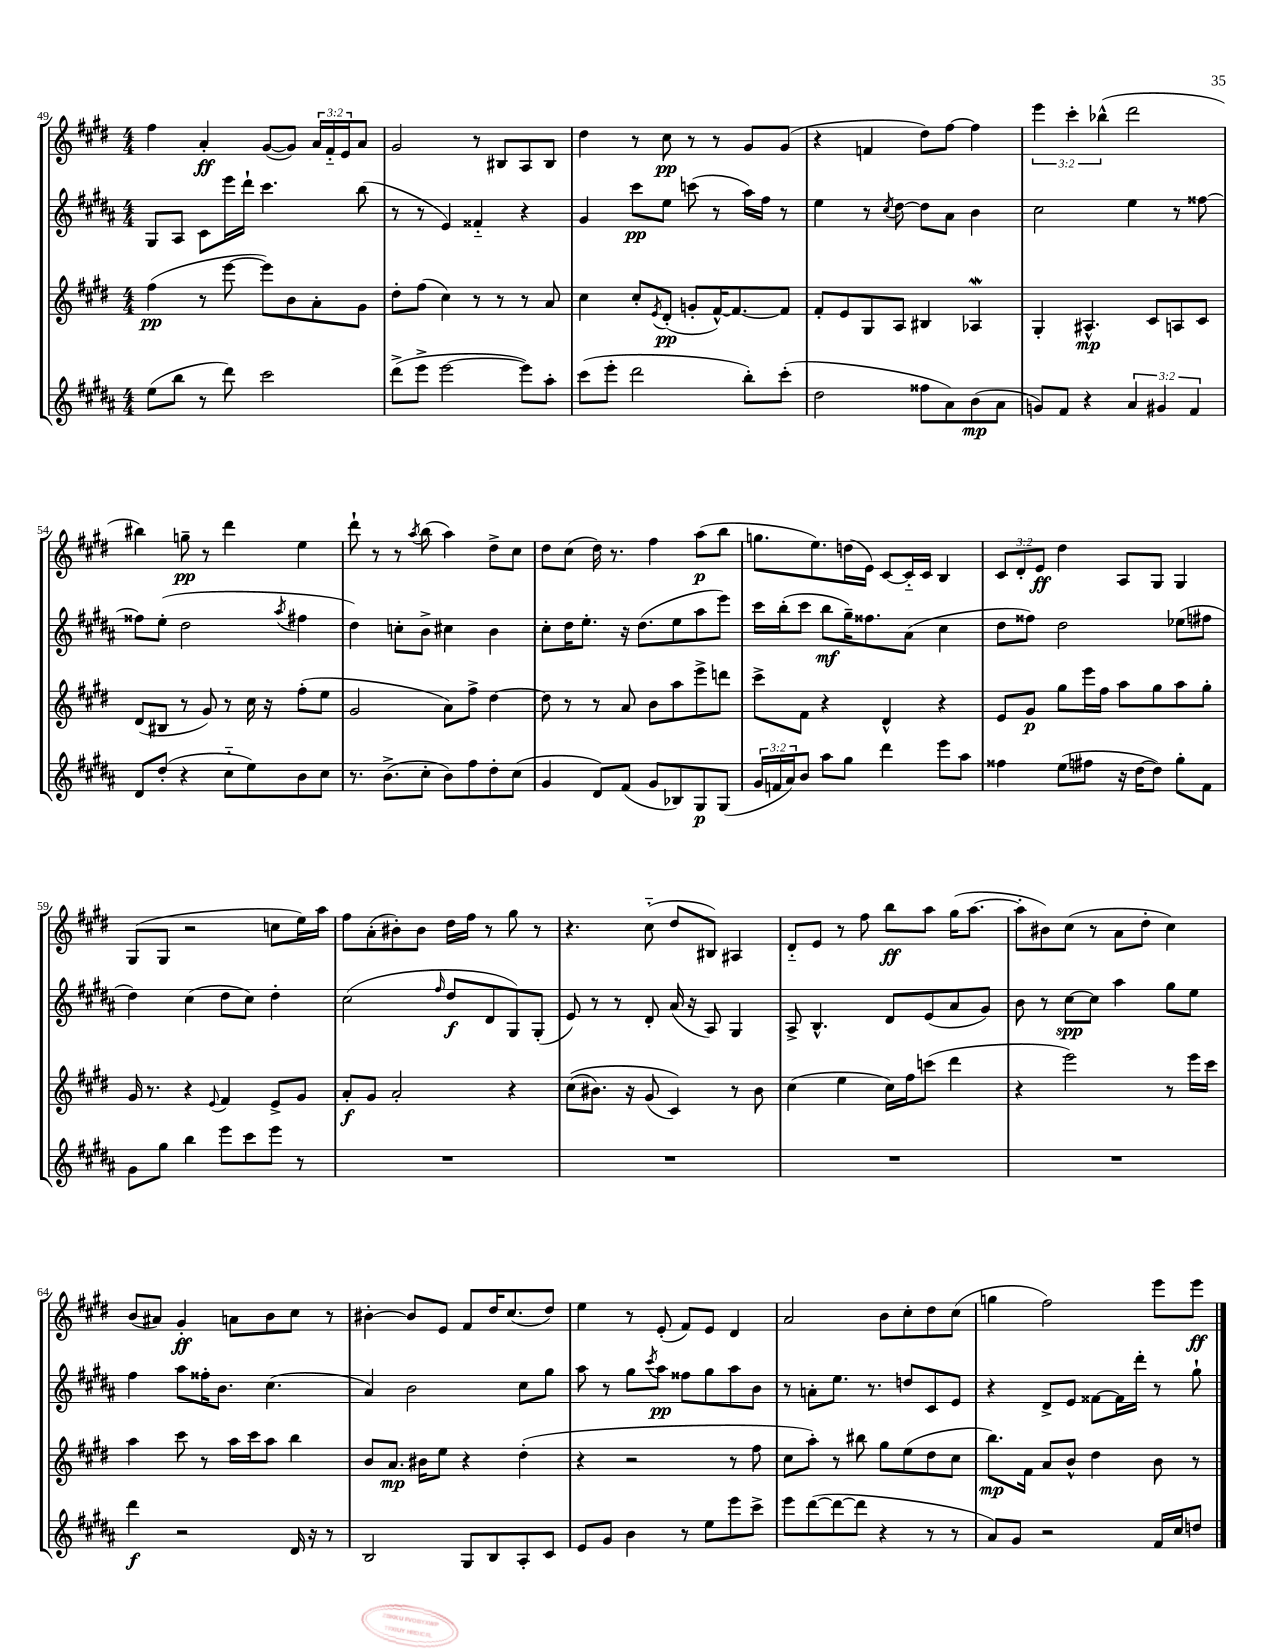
<<
\new StaffGroup <<
\new Staff = "s0" {
    \clef treble \key e \major \numericTimeSignature \time 4/4 \override Staff.TupletNumber.text = #tuplet-number::calc-fraction-text
    fis''4 a'4-.\ff gis'8~( gis'8) \tuplet 3/2 { a'16 fis'16-_ e'16 } a'8 |
    gis'2 r8 bis8 a8 bis8 |
    dis''4 r8 cis''8\pp r8 r8 gis'8 gis'8( |
    r4 f'4 dis''8) fis''8~ fis''4 |
    \tuplet 3/2 { e'''4 cis'''4-. bes''4-^( } dis'''2 |
    bis''4) g''8--\pp r8 dis'''4 e''4 |
    dis'''8-! r8 r8 \acciaccatura { a''8 } b''8( a''4) dis''8-> cis''8 |
    dis''8 cis''8( dis''16) r8. fis''4 a''8\p( b''8 |
    g''8. e''8.) d''16( e'16) cis'8~ cis'16-_ cis'16 b4 |
    \tuplet 3/2 { cis'8 dis'8-. e'8\ff } dis''4 a8 gis8 gis4 |
    gis8( gis8 r2 c''8 e''16) a''16 |
    fis''8 a'8-.( bis'8-.) bis'8 dis''16 fis''16 r8 gis''8 r8 |
    r4. cis''8-_( dis''8 bis8) ais4 |
    dis'8-_ e'8 r8 fis''8 b''8\ff a''8 gis''16( a''8.~ |
    a''8-. bis'8) cis''8( r8 a'8 dis''8-. cis''4) |
    b'8( ais'8) gis'4-.\ff a'8 b'8 cis''8 r8 |
    bis'4~-. bis'8 e'8 fis'8 dis''16 cis''8.( dis''8) |
    e''4 r8 e'8-.( fis'8) e'8 dis'4 |
    a'2 b'8 cis''8-. dis''8 cis''8( |
    g''4 fis''2) e'''8 e'''8\ff \bar "|." |
}
\new Staff = "s1" {
    \clef treble \key b \major \numericTimeSignature \time 4/4
    gis8 ais8 cis'8 e'''16 dis'''16-! cis'''4. b''8( |
    r8 r8 e'4) fisis'4-_ r4 |
    gis'4 cis'''8\pp e''8 c'''8( r8 ais''16) fis''16 r8 |
    e''4 r8 \acciaccatura { cis''8 } dis''8~ dis''8 ais'8 b'4 |
    cis''2 e''4 r8 fisis''8~ |
    fisis''8 e''8-.( dis''2 \acciaccatura { ais''8 } fis''4 |
    dis''4) c''8-. b'8-> cis''4 b'4 |
    cis''8-. dis''16 e''8.-. r16 dis''8.( e''8 ais''8 e'''8) |
    cis'''16 b''16-.( cis'''8 b''8\mf gis''16--) fisis''8. ais'8( cis''4 |
    dis''8 fisis''8) dis''2 ees''8( fis''8 |
    dis''4) cis''4( dis''8 cis''8) dis''4-. |
    cis''2( \grace { fis''16 } dis''8\f dis'8 gis8) gis8-.( |
    e'8) r8 r8 dis'8-. ais'16( r16 ais8) gis4 |
    ais8-> b4.-^ dis'8 e'8( ais'8 gis'8) |
    b'8 r8 cis''8~\spp cis''8 ais''4 gis''8 e''8 |
    fis''4 ais''8 fisis''16-. b'8. cis''4.( |
    ais'4) b'2 cis''8 gis''8 |
    ais''8 r8 gis''8 \acciaccatura { cis'''8 } ais''8\pp fisis''8 gis''8 ais''8 b'8 |
    r8 a'8-. e''8. r8. d''8 cis'8 e'8 |
    r4 dis'8-> e'8 fisis'8~ fisis'16 dis'''16-. r8 gis''8-! \bar "|." |
}
\new Staff = "s2" {
    \clef treble \key e \major \numericTimeSignature \time 4/4
    fis''4\pp( r8 e'''8~ e'''8) b'8 a'8-. gis'8 |
    dis''8-. fis''8( cis''4) r8 r8 r8 a'8 |
    cis''4 cis''8-. \acciaccatura { e'8 } dis'8-.\pp( g'8-. fis'16~-^) fis'8.~ fis'8 |
    fis'8-. e'8 gis8 a8 bis4 aes4\mordent |
    gis4-. ais4.-^\mp cis'8 a8 cis'8 |
    dis'8( bis8 r8 gis'8) r8 cis''16 r16 fis''8-.( e''8 |
    gis'2 a'8) fis''8-> dis''4~ |
    dis''8 r8 r8 a'8 b'8 a''8 e'''8-> d'''8 |
    cis'''8-> fis'8 r4 dis'4-^ r4 |
    e'8 gis'8\p gis''8 e'''16 fis''16 a''8 gis''8 a''8 gis''8-. |
    gis'16 r8. r4 \appoggiatura { e'8 } fis'4 e'8-> gis'8 |
    a'8-.\f gis'8 a'2-. r4 |
    cis''8(\( bis'8.) r16 gis'8( cis'4)\) r8 bis'8 |
    cis''4( e''4 cis''16) fis''16 c'''8( dis'''4 |
    r4 e'''2) r8 e'''16 cis'''16 |
    a''4 cis'''8 r8 a''16 cis'''16 a''8 b''4 |
    b'8 a'8.\mp bis'16 e''8 r4 dis''4-.( |
    r4 r2 r8 fis''8 |
    cis''8 a''8-.) r8 bis''8 gis''8 e''8( dis''8 cis''8 |
    b''8.\mp) fis'16 a'8 b'8-^ dis''4 b'8 r8 \bar "|." |
}
\new Staff = "s3" {
    \clef treble \key b \major \numericTimeSignature \time 4/4 \override Staff.TupletNumber.text = #tuplet-number::calc-fraction-text
    e''8( b''8 r8 dis'''8) cis'''2 |
    dis'''8->( e'''8-> e'''2~ e'''8) ais''8-. |
    cis'''8( e'''8-. dis'''2 b''8-.) cis'''8-.( |
    dis''2 fisis''8 ais'8) b'8\mp( ais'8 |
    g'8) fis'8 r4 \tuplet 3/2 { ais'4 gis'4 fis'4 } |
    dis'8 dis''8-.( r4 cis''8-_ e''8) b'8 cis''8 |
    r8. b'8.->( cis''8-. b'8) fis''8 dis''8-. cis''8( |
    gis'4 dis'8) fis'8( gis'8 bes8) gis8\p gis8( |
    \tuplet 3/2 { gis'16 f'16 ais'16) } b'8 ais''8 gis''8 dis'''4 e'''8 ais''8 |
    fisis''4 e''8( fis''8 r16 dis''16~ dis''8) gis''8-. fis'8 |
    gis'8 gis''8 b''4 e'''8 cis'''8 e'''8 r8 |
    R1 |
    R1 |
    R1 |
    R1 |
    dis'''4\f r2 dis'16 r16 r8 |
    b2 gis8 b8 ais8-. cis'8 |
    e'8 gis'8 b'4 r8 e''8 e'''8 cis'''8-> |
    e'''8 dis'''8~( dis'''8~ dis'''8 r4 r8 r8 |
    ais'8) gis'8 r2 fis'16 cis''16 d''8 \bar "|." |
}
>>
>>
\layout { \context { \Score currentBarNumber = #49 } }
